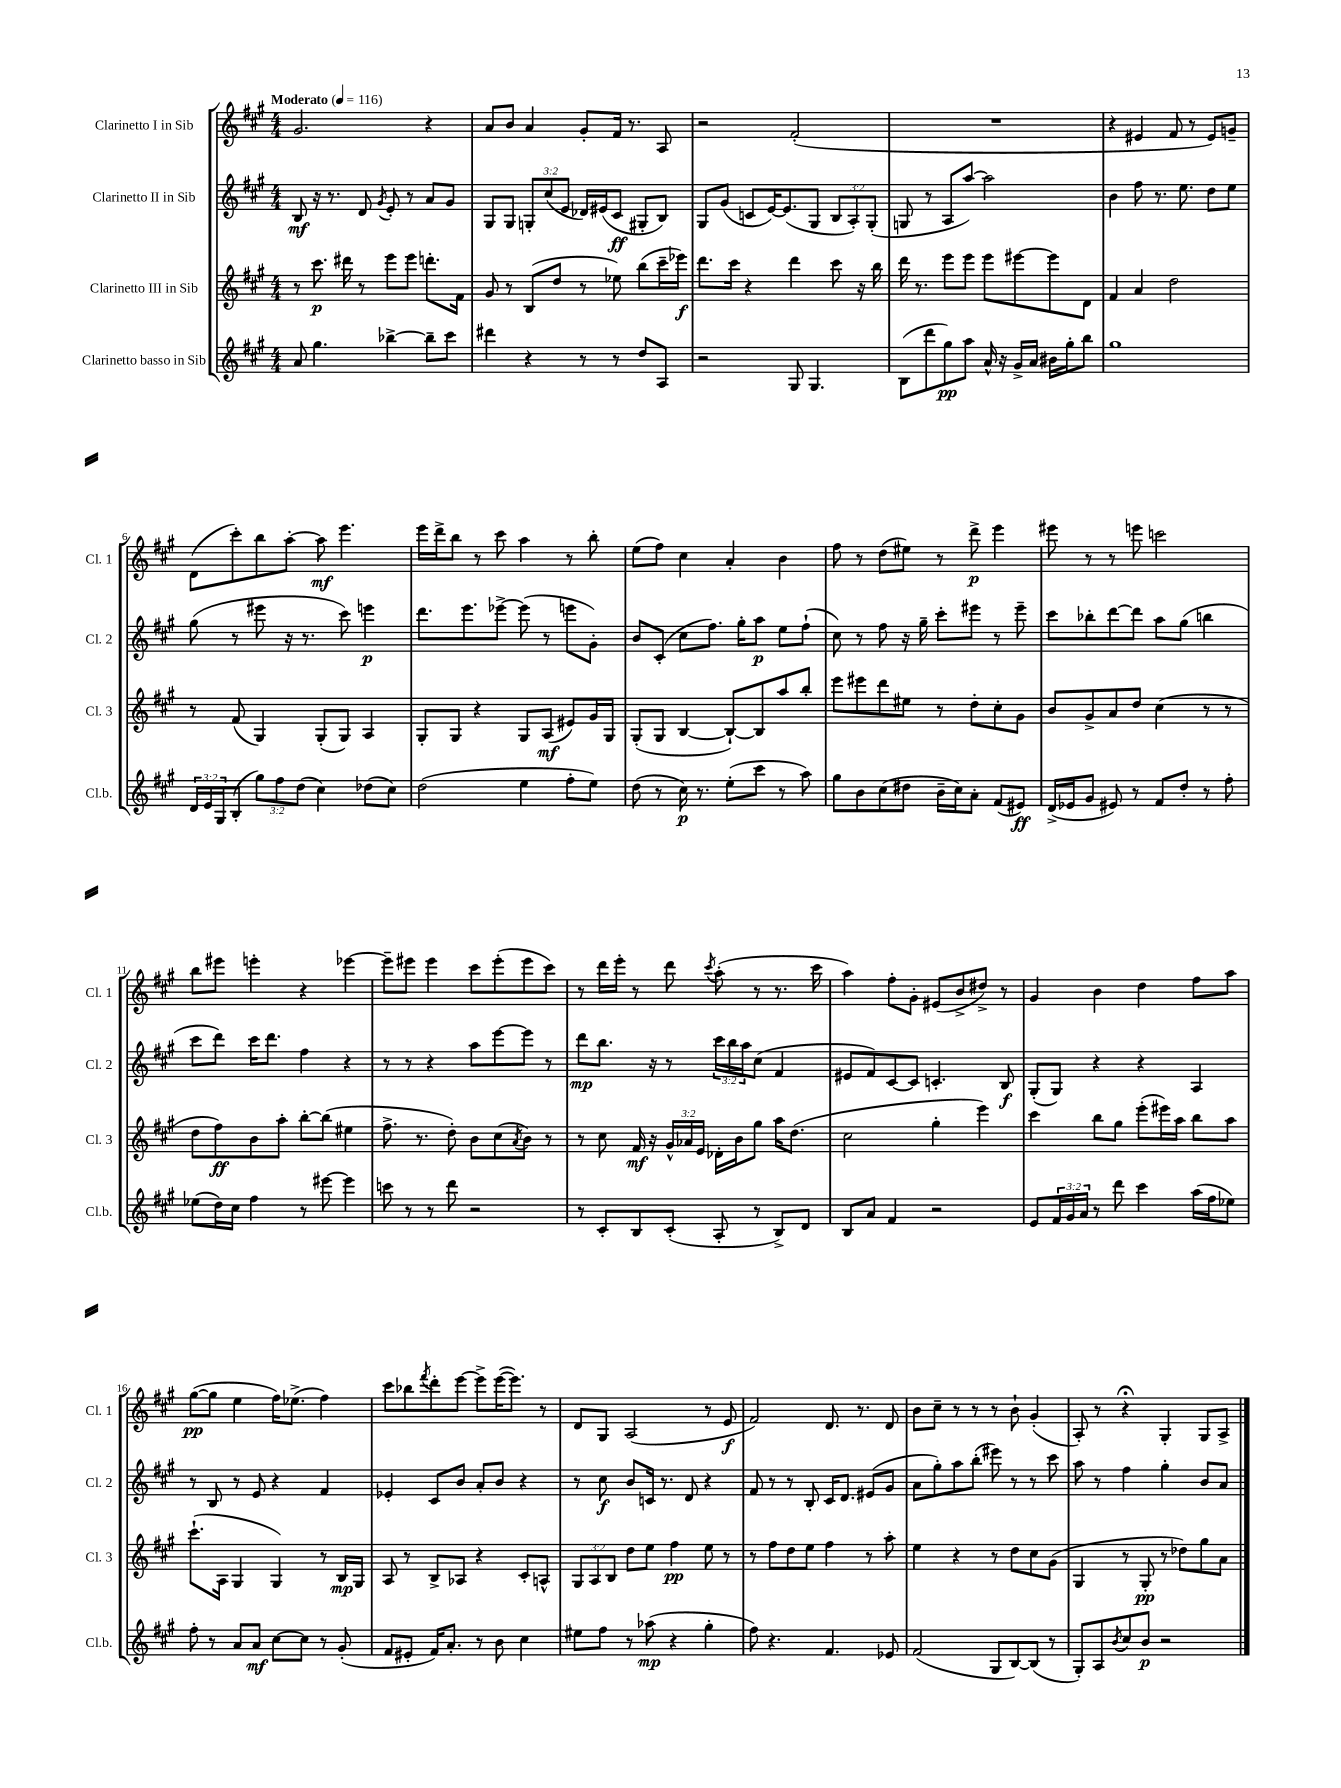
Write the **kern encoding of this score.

**kern	**dynam	**kern	**dynam	**kern	**dynam	**kern	**dynam
*part4	*part4	*part3	*part3	*part2	*part2	*part1	*part1
*staff4	*staff4	*staff3	*staff3	*staff2	*staff2	*staff1	*staff1
*I"Clarinetto basso in Sib	*	*I"Clarinetto III in Sib	*	*I"Clarinetto II in Sib	*	*I"Clarinetto I in Sib	*
*I'Cl.b.	*	*I'Cl. 3	*	*I'Cl. 2	*	*I'Cl. 1	*
*clefG2	*	*clefG2	*	*clefG2	*	*clefG2	*
*k[f#c#g#]	*	*k[f#c#g#]	*	*k[f#c#g#]	*	*k[f#c#g#]	*
*M4/4	*	*M4/4	*	*M4/4	*	*M4/4	*
*MM116	*	*MM116	*	*MM116	*	*MM116	*
=1	=1	=1	=1	=1	=1	=1	=1
!	!	!	!	!	!	!LO:TX:a:B:t=Moderato	!
8a/	.	8r	.	8B/	mf	2.g#/	.
4.gg#\	.	8.ccc#\	p	16r	.	.	.
.	.	.	.	8.r	.	.	.
.	.	16ddd#X\	.	.	.	.	.
.	.	8r	.	8d/	.	.	.
.	.	.	.	8qg#/	.	.	.
[4bb-X^\	.	8eee\L	.	8e'/	.	.	.
.	.	8eee\J	.	8r	.	.	.
8bb-~\L]	.	8.dddn'\L	.	8a/L	.	4r	.
8ccc#\J	.	.	.	8g#/J	.	.	.
.	.	16f#\Jk	.	.	.	.	.
=2	=2	=2	=2	=2	=2	=2	=2
4ddd#X\	.	8g#/	.	8G#/L	.	8a/L	.
.	.	8r	.	8G#/J	.	8b/J	.
4r	.	(8B/L	.	12Gn'/L	.	4a/	.
.	.	.	.	(12cc#/	.	.	.
.	.	8dd/J	.	.	.	.	.
.	.	.	.	12e/J	.	.	.
8r	.	8r	.	16d-X/LL)	.	8g#'/L	.
.	.	.	.	(16e#X/J	.	.	.
8r	.	8ee-X\)	.	8c#/J	ff	16f#/Jk	.
.	.	.	.	.	.	8.r	.
8dd/L	.	(8bb\L	.	8G#X'/L	.	.	.
8A/J	.	16ccc#~\L	.	8B/J)	.	8A/	.
.	.	16eee-X\JJ)	f	.	.	.	.
=3	=3	=3	=3	=3	=3	=3	=3
2r	.	8.ddd\L	.	8G#/L	.	2r	.
.	.	.	.	(8g#/J	.	.	.
.	.	16ccc#\Jk	.	.	.	.	.
.	.	4r	.	8cn/L	.	.	.
.	.	.	.	[16e/K)	.	.	.
.	.	.	.	(8.e/]	.	.	.
8G#/	.	4ddd\	.	.	.	(2f#'/	.
4.G#/	.	.	.	8G#/J	.	.	.
.	.	8ccc#\	.	12B/L	.	.	.
.	.	.	.	12A'/)	.	.	.
.	.	16r	.	.	.	.	.
.	.	.	.	(12G#'/J	.	.	.
.	.	16bb\	.	.	.	.	.
=4	=4	=4	=4	=4	=4	=4	=4
(8B\L	.	16ddd\	.	8Gn/	.	1r	.
.	.	8.r	.	.	.	.	.
8ddd\	.	.	.	8r	.	.	.
8gg#\)	pp	8eee\L	.	8A/L	.	.	.
8aa\J	.	8eee\J	.	[8aa/J)	.	.	.
16a^^/	.	8eee\L	.	2aa\]	.	.	.
16r	.	.	.	.	.	.	.
16g#^/LL	.	[8eee#X\	.	.	.	.	.
16a/JJ	.	.	.	.	.	.	.
16b#X\LL	.	8eee#\]	.	.	.	.	.
16gg#'\J	.	.	.	.	.	.	.
8bb\J	.	8d\J	.	.	.	.	.
=5	=5	=5	=5	=5	=5	=5	=5
1gg#	.	4f#/	.	4b\	.	4r	.
.	.	4a/	.	8ff#\	.	4e#X/	.
.	.	.	.	8.r	.	.	.
.	.	2dd\	.	.	.	8f#/	.
.	.	.	.	8.ee\	.	.	.
.	.	.	.	.	.	8r	.
.	.	.	.	8dd\L	.	8e#/L)	.
.	.	.	.	8ee\J	.	8gn~/J	.
!!LO:LB:g=z
=6	=6	=6	=6	=6	=6	=6	=6
24d/LL	.	8r	.	(8gg#\	.	(8d\L	.
24e/	.	.	.	.	.	.	.
24G#/J	.	.	.	.	.	.	.
(8B'/J	.	(8f#/	.	8r	.	8ccc#'\)	.
12gg#\L)	.	4G#/)	.	8eee#X\	.	8bb\	.
12ff#\	.	.	.	.	.	.	.
.	.	.	.	16r	.	[8aa'\J	.
(12dd\J	.	.	.	.	.	.	.
.	.	.	.	8.r	.	.	.
4cc#\)	.	(8G#'/L	.	.	.	8aa\]	mf
.	.	8G#/J)	.	8ccc#\)	.	4.eee\	.
(8dd-X\L	.	4A/	.	4eeen\	p	.	.
8cc#\J)	.	.	.	.	.	.	.
=7	=7	=7	=7	=7	=7	=7	=7
(2dd\	.	8G#'/L	.	8.ddd\L	.	16eee\LL	.
.	.	.	.	.	.	16ddd^\J	.
.	.	8G#/J	.	.	.	8bb\J	.
.	.	.	.	8.eee\	.	.	.
.	.	4r	.	.	.	8r	.
.	.	.	.	[8eee-X^\J	.	8ccc#\	.
4ee\	.	8G#/L	.	(8eee-\]	.	4aa\	.
.	.	(8A/J	mf	8r	.	.	.
8ff#'\L	.	8e#X/L)	.	8eeen\L	.	8r	.
8ee\J)	.	16g#/L	.	8g#'\J)	.	8bb'\	.
.	.	16G#/JJ	.	.	.	.	.
=8	=8	=8	=8	=8	=8	=8	=8
(8dd\	.	(8G#'/L	.	8b/L	.	(8ee\L	.
8r	.	8G#/J	.	(8c#'/J	.	8ff#\J)	.
16cc#\)	p	[4B/	.	8cc#\L	.	4cc#\	.
8.r	.	.	.	.	.	.	.
.	.	.	.	8.ff#\J)	.	.	.
(8ee'\L	.	8B`/L_)	.	.	.	4a'/	.
.	.	.	.	16gg#'\KL	.	.	.
8ccc#\J	.	8B/]	.	8aa\J	p	.	.
8r	.	8aa/	.	8ee\L	.	4b\	.
8aa\)	.	8bb'/J	.	(8ff#`\J	.	.	.
=9	=9	=9	=9	=9	=9	=9	=9
8gg#\L	.	8eee\L	.	8cc#\)	.	8ff#\	.
8b\	.	8eee#X\	.	8r	.	8r	.
(8cc#\	.	8ddd\	.	8ff#\	.	(8dd\L	.
8dd#X\J	.	8ee#X\J	.	16r	.	8ee#X\J)	.
.	.	.	.	16gg#~\	.	.	.
16b~\LL	.	8r	.	8ccc#'\L	.	8r	.
16cc#\J)	.	.	.	.	.	.	.
8a'\J	.	8dd'\L	.	8eee#X\J	.	8ddd^\	p
(8f#/L	.	8cc#'\	.	8r	.	4eee\	.
8e#X/J)	ff	8g#\J	.	8eee#~\	.	.	.
=10	=10	=10	=10	=10	=10	=10	=10
(16d^/LL	.	8b/L	.	8ccc#\L	.	8eee#X\	.
16e-X/J	.	.	.	.	.	.	.
8g#/J	.	8g#^/	.	8bb-X'\	.	8r	.
8e#X/)	.	8a/	.	[8ddd\	.	8r	.
8r	.	8dd/J	.	8ddd\J]	.	8eeen\	.
8f#/L	.	(4cc#\	.	8aa\L	.	2cccn\	.
8dd'/J	.	.	.	(8gg#\J	.	.	.
8r	.	8r	.	4bbn\	.	.	.
8ff#'\	.	8r	.	.	.	.	.
!!LO:LB:g=z
=11	=11	=11	=11	=11	=11	=11	=11
(8ee-X\L	.	8dd\L	.	8ccc#\L	.	8bb\L	.
16dd\L)	.	8ff#\)	ff	8ddd\J)	.	8eee#X\J	.
16cc#\JJ	.	.	.	.	.	.	.
4ff#\	.	8b\	.	16ccc#\KL	.	4eeen'\	.
.	.	.	.	8.ddd\J	.	.	.
.	.	8aa'\J	.	.	.	.	.
8r	.	[8bb'\L	.	4ff#\	.	4r	.
[8eee#X\	.	(8bb\J]	.	.	.	.	.
4eee#\]	.	4ee#X\	.	4r	.	[4eee-X\	.
=12	=12	=12	=12	=12	=12	=12	=12
8cccn\	.	8.ff#^\	.	8r	.	8eee-~\L]	.
8r	.	.	.	8r	.	8eee#X\J	.
.	.	8.r	.	.	.	.	.
8r	.	.	.	4r	.	4eee#\	.
8ddd\	.	8dd'\)	.	.	.	.	.
2r	.	8b\L	.	8aa\L	.	8ccc#\L	.
.	.	(8cc#\	.	[8eee\	.	(8eee#'\	.
.	.	8qa/	.	.	.	.	.
.	.	8b\J)	.	8eee\J]	.	8eee#\	.
.	.	8r	.	8r	.	8ccc#\J)	.
=13	=13	=13	=13	=13	=13	=13	=13
8r	.	8r	.	8ddd\L	mp	8r	.
8c#'/L	.	8cc#\	.	8.bb\J	.	16ddd\LL	.
.	.	.	.	.	.	16eee'\JJ	.
8B/	.	16f#/	mf	.	.	8r	.
.	.	16r	.	16r	.	.	.
(8c#'/J	.	24g#^^/LL	.	8r	.	8ddd\	.
.	.	24a-X/	.	.	.	.	.
.	.	24e/JJ	.	.	.	.	.
.	.	.	.	.	.	8qccc#/	.
8A'/	.	16d-X'\LL	.	24ccc#\LL	.	(8aa'\	.
.	.	.	.	24bb\	.	.	.
.	.	16b\J	.	.	.	.	.
.	.	.	.	24aa\J	.	.	.
8r	.	8gg#\J	.	(8cc#\J	.	8r	.
8B^/L)	.	16aa\KL	.	4f#/	.	8.r	.
.	.	(8.dd\J	.	.	.	.	.
8d/J	.	.	.	.	.	.	.
.	.	.	.	.	.	16ccc#\	.
=14	=14	=14	=14	=14	=14	=14	=14
8B/L	.	2cc#\	.	8e#X/L	.	4aa\)	.
8a/J	.	.	.	8f#/)	.	.	.
4f#/	.	.	.	[8c#/	.	8ff#'\L	.
.	.	.	.	8c#/J]	.	8g#'\J	.
2r	.	4gg#'\	.	4.cn'/	.	(8e#X/L	.
.	.	.	.	.	.	8b^/	.
.	.	4eee\)	.	.	.	8dd#X^/J)	.
.	.	.	.	8B/	f	8r	.
=15	=15	=15	=15	=15	=15	=15	=15
8e/L	.	4ccc#\	.	(8G#'/L	.	4g#/	.
24f#/L	.	.	.	8G#/J)	.	.	.
24g#/	.	.	.	.	.	.	.
24a/JJ	.	.	.	.	.	.	.
8r	.	8bb\L	.	4r	.	4b\	.
8ddd\	.	8gg#\J	.	.	.	.	.
4ccc#\	.	(8eee'\L	.	4r	.	4dd\	.
.	.	16eee#X\L)	.	.	.	.	.
.	.	16aa\JJ	.	.	.	.	.
(16aa\LL	.	8bb\L	.	4A/	.	8ff#\L	.
16ff#\J	.	.	.	.	.	.	.
8ee-X\J)	.	8aa\J	.	.	.	8aa\J	.
!!LO:LB:g=z
=16	=16	=16	=16	=16	=16	=16	=16
8ff#'\	.	(8.ccc#`\L	.	8r	.	([8gg#\L	pp
8r	.	.	.	8B/	.	8gg#\J]	.
.	.	16A\Jk	.	.	.	.	.
8a/L	.	4G#/	.	8r	.	4ee\	.
8a/J	mf	.	.	8e/	.	.	.
[8cc#\L	.	4G#/)	.	4r	.	16ff#\KL)	.
.	.	.	.	.	.	(8.ee-X^\J	.
8cc#\J]	.	.	.	.	.	.	.
8r	.	8r	.	4f#/	.	4ff#\)	.
(8g#'/	.	16B/LL	mp	.	.	.	.
.	.	16G#/JJ	.	.	.	.	.
=17	=17	=17	=17	=17	=17	=17	=17
8f#/L	.	8A/	.	4e-X'/	.	8ccc#\L	.
8e#X'/J	.	8r	.	.	.	8bb-X\	.
.	.	.	.	.	.	8qfff#/	.
16f#/KL)	.	8B^/L	.	8c#/L	.	8ddd'\	.
8.a'/J	.	.	.	.	.	.	.
.	.	8A-X/J	.	8b/J	.	[8eee\J	.
8r	.	4r	.	8a'/L	.	8eee^\L]	.
8b\	.	.	.	8b/J	.	([16eee\K	.
.	.	.	.	.	.	8.eee\J])	.
4cc#\	.	8c#'/L	.	4r	.	.	.
.	.	8An^^/J	.	.	.	8r	.
=18	=18	=18	=18	=18	=18	=18	=18
8ee#X\L	.	12G#/L	.	8r	.	8d/L	.
.	.	12A/	.	.	.	.	.
8ff#\J	.	.	.	8cc#\	f	8G#/J	.
.	.	12B/J	.	.	.	.	.
8r	.	8dd\L	.	8b/L	.	(2A/	.
(8aa-X\	mp	8ee\J	.	16cn/Jk	.	.	.
.	.	.	.	8.r	.	.	.
4r	.	4ff#\	pp	.	.	.	.
.	.	.	.	8d/	.	.	.
4gg#'\	.	8ee\	.	4r	.	8r	.
.	.	8r	.	.	.	8e/	f
=19	=19	=19	=19	=19	=19	=19	=19
8ff#\)	.	8r	.	8f#/	.	2f#/)	.
4.r	.	8ff#\L	.	8r	.	.	.
.	.	8dd\	.	8r	.	.	.
.	.	8ee\J	.	8B'/	.	.	.
4.f#/	.	4ff#\	.	16c#/KL	.	8.d/	.
.	.	.	.	8.d/J	.	.	.
.	.	.	.	.	.	8.r	.
.	.	8r	.	(8e#X/L	.	.	.
8e-X/	.	8aa'\	.	8g#/J	.	8d/	.
=20	=20	=20	=20	=20	=20	=20	=20
(2f#/	.	4ee\	.	8a\L	.	8b\L	.
.	.	.	.	8gg#'\)	.	8cc#~\J	.
.	.	4r	.	8aa\	.	8r	.
.	.	.	.	(8bb'\J	.	8r	.
8G#/L	.	8r	.	8eee#X\)	.	8r	.
[8B/)	.	8dd\L	.	8r	.	8b`\	.
(8B/J]	.	8cc#\	.	8r	.	(4g#'/	.
8r	.	(8g#\J	.	8ccc#\	.	.	.
=21	=21	=21	=21	=21	=21	=21	=21
8G#'/L)	.	4G#/	.	8aa\	.	8A'/)	.
8A/	.	.	.	8r	.	8r	.
8qb/	.	.	.	.	.	.	.
8cc#/	.	8r	.	4ff#\	.	4r;<	.
8b/J	p	8G#'/	pp	.	.	.	.
2r	.	8r	.	4gg#'\	.	4G#'/	.
.	.	8dd-X\L)	.	.	.	.	.
.	.	8gg#\	.	8b/L	.	8G#/L	.
.	.	8a\J	.	8a/J	.	8A^/J	.
==	==	==	==	==	==	==	==
*-	*-	*-	*-	*-	*-	*-	*-
